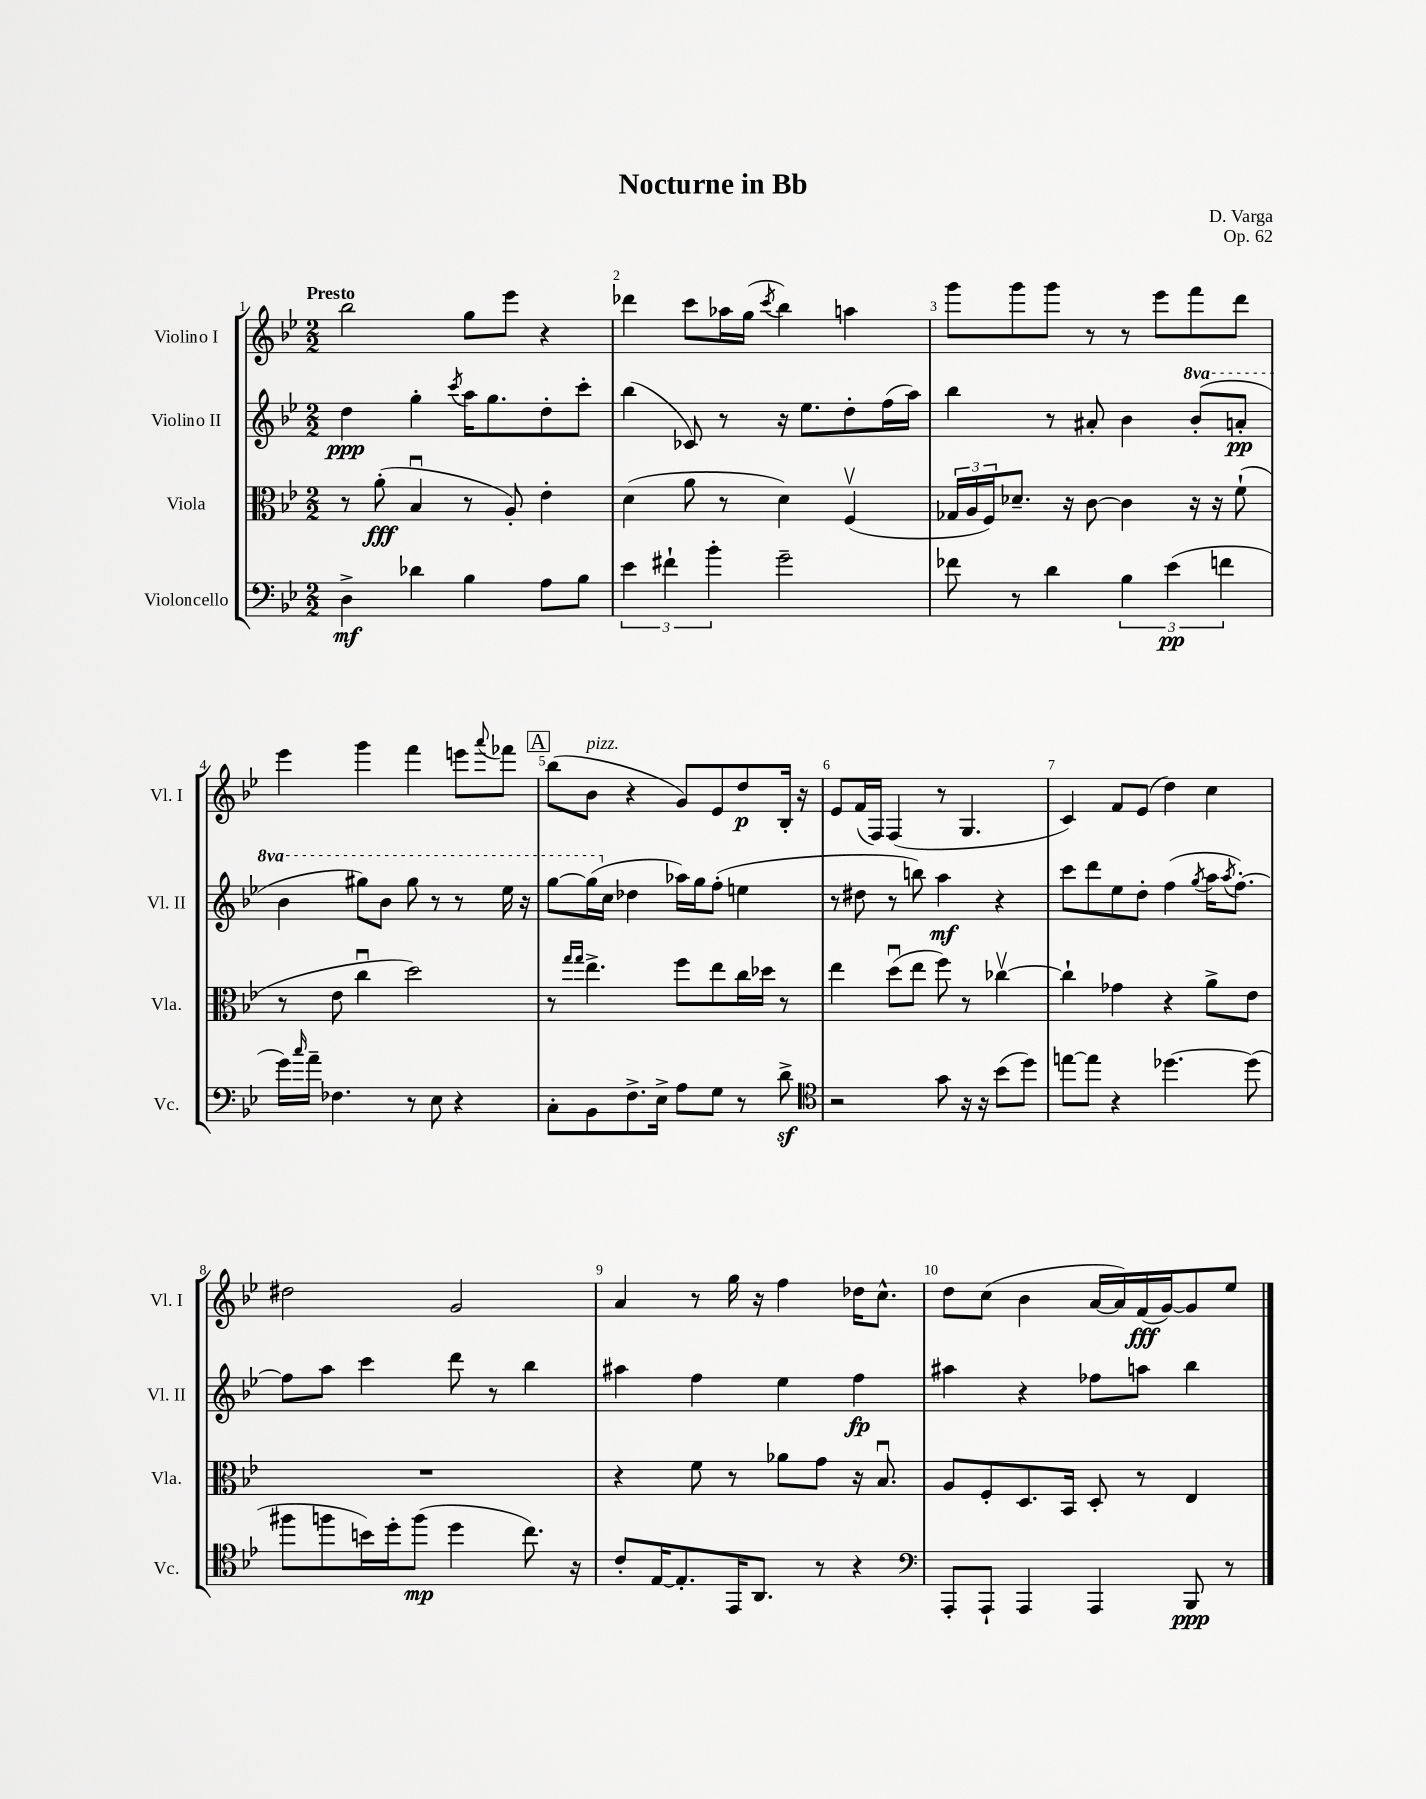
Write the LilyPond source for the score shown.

\header { title = "Nocturne in Bb" composer = "D. Varga" opus = "Op. 62" }
<<
\new StaffGroup <<
\new Staff = "s0" \with { instrumentName = "Violino I" shortInstrumentName = "Vl. I" } {
    \clef treble \key bes \major \numericTimeSignature \time 2/2 \tempo "Presto"
    bes''2 g''8 ees'''8 r4 |
    des'''4 c'''8 aes''16 g''16( \acciaccatura { c'''8 } bes''4) a''4 |
    g'''8 g'''8 g'''8 r8 r8 ees'''8 f'''8 d'''8 |
    ees'''4 g'''4 f'''4 e'''8 \appoggiatura { a'''8 } fes'''8 |
    \mark \markup { \box "A" } bes''8( bes'8^\markup { \italic "pizz." } r4 g'8) ees'8 d''8\p bes16-. r16 |
    ees'8 f'16( f16) f4( r8 g4. |
    c'4) f'8 ees'8( d''4) c''4 |
    dis''2 g'2 |
    a'4 r8 g''16 r16 f''4 des''16 c''8.-^ |
    d''8 c''8( bes'4 a'16~ a'16) f'16\fff( g'16~) g'8 ees''8 \bar "|." |
}
\new Staff = "s1" \with { instrumentName = "Violino II" shortInstrumentName = "Vl. II" } {
    \clef treble \key bes \major \numericTimeSignature \time 2/2 \set Staff.ottavationMarkups = #ottavation-simple-ordinals
    d''4\ppp g''4-. \acciaccatura { c'''8 } a''16 g''8. d''8-. c'''8-. |
    bes''4( ces'8) r8 r16 ees''8. d''8-. f''16( a''16) |
    bes''4 r8 ais'8-. bes'4 \ottava #1 bes''8-.( a''!8-.\pp |
    bes''4 gis'''8) bes''8 gis'''8 r8 r8 ees'''16 r16 |
    \mark \markup { \box "A" } g'''8~ g'''16( \ottava #0 c''16 des''4 aes''16) g''16 f''8-.( e''4 |
    r8 dis''8 r8 b''8) a''4\mf r4 |
    c'''8 d'''8 ees''8 d''8-. f''4( \acciaccatura { g''8 } a''16 \acciaccatura { a''8 } f''8.~-.) |
    f''8 a''8 c'''4 d'''8 r8 bes''4 |
    ais''4 f''4 ees''4 f''4\fp |
    ais''4 r4 fes''8 a''8 bes''4 \bar "|." |
}
\new Staff = "s2" \with { instrumentName = "Viola" shortInstrumentName = "Vla." } {
    \clef alto \key bes \major \numericTimeSignature \time 2/2
    r8 a'8-.\fff( bes4\downbow r8 a8-.) ees'4-. |
    d'4( a'8 r8 d'4) f4\upbow( |
    \tuplet 3/2 { ges16 a16 f16) } des'8.-- r16 c'8~ c'4 r16 r16 f'8-!( |
    r8 ees'8 c''4\downbow d''2) |
    \mark \markup { \box "A" } r8 \grace { g''16 g''16 } ees''4.-> f''8 ees''8 c''16 des''16 r8 |
    ees''4 d''8\downbow( ees''8 f''8) r8 ces''4~\upbow |
    ces''4-! ges'4 r4 a'8-> ees'8 |
    R1 |
    r4 f'8 r8 aes'8 g'8 r16 bes8.\downbow |
    a8 f8-. d8. bes,16 d8-. r8 ees4 \bar "|." |
}
\new Staff = "s3" \with { instrumentName = "Violoncello" shortInstrumentName = "Vc." } {
    \clef bass \key bes \major \numericTimeSignature \time 2/2
    d4->\mf des'4 bes4 a8 bes8 |
    \tuplet 3/2 { ees'4 fis'4-! bes'4-. } g'2-- |
    fes'8 r8 d'4 \tuplet 3/2 { bes4 ees'4\pp( f'4 } |
    g'16) \grace { c''16 } a'16-- fes4. r8 ees8 r4 |
    \mark \markup { \box "A" } c8-. bes,8 f8.-> ees16-> a8 g8 r8 d'8->\sf |
    \clef tenor r2 g'8 r16 r16 bes'8( d''8) |
    e''8~ e''8 r4 des''4.~ des''8( |
    fis''8 f''8 b'16) d''16-. f''8\mp( d''4 c''8.) r16 |
    c'8-. ees16~ ees8.-. ees,16 a,8. r8 r4 |
    \clef bass a,,8-. a,,8-! a,,4 a,,4 bes,,8\ppp r8 \bar "|." |
}
>>
>>
\layout { \context { \Score \override BarNumber.break-visibility = ##(#f #t #t) barNumberVisibility = #all-bar-numbers-visible } }
